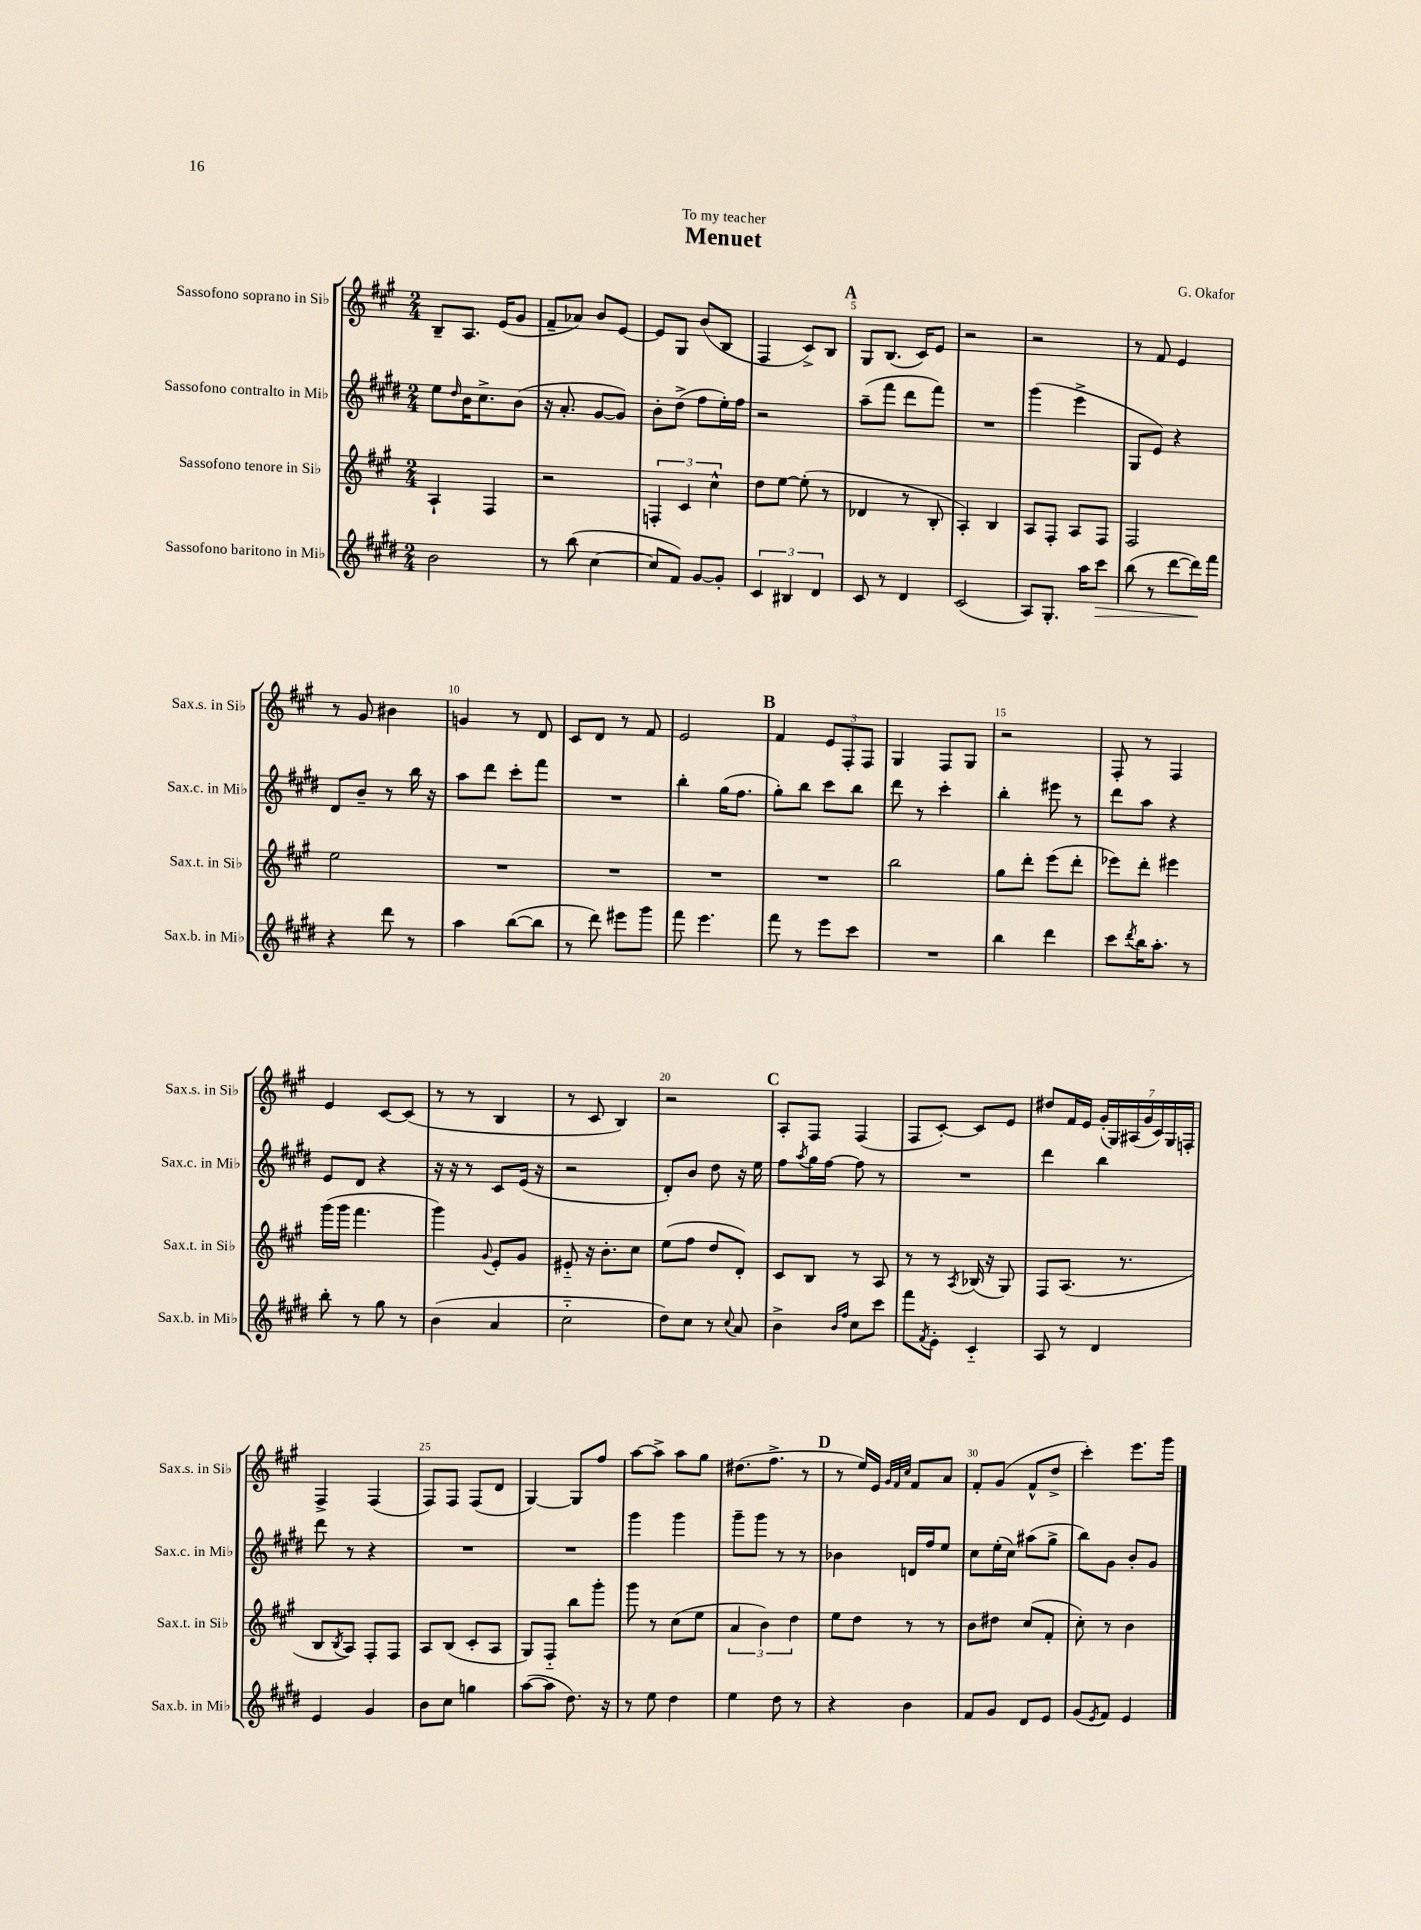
\header { title = "Menuet" composer = "G. Okafor" dedication = "To my teacher" }
<<
\new StaffGroup <<
\new Staff = "s0" \with { instrumentName = "Sassofono soprano in Sib" shortInstrumentName = "Sax.s. in Sib" } {
    \clef treble \key a \major \numericTimeSignature \time 2/4
    b8-- a8. e'16( gis'8 |
    fis'8-- aes'8) b'8 e'8~ |
    e'8 gis8 b'8( b8 |
    fis4 cis'8->) b8 |
    \mark \markup { \bold "A" } gis8 b8.( cis'16) e'8 |
    r2 |
    r2 |
    r8 fis'8 e'4 |
    r8 gis'8 bis'4 |
    g'4 r8 d'8 |
    cis'8 d'8 r8 fis'8 |
    e'2 |
    \mark \markup { \bold "B" } fis'4 \tuplet 3/2 { e'8 fis8-. fis8 } |
    gis4 fis8 gis8 |
    r2 |
    fis8-. r8 fis4 |
    e'4 cis'8~ cis'8( |
    r8 r8 b4 |
    r8 cis'8 b4) |
    r2 |
    \mark \markup { \bold "C" } a8-. fis8 fis4( |
    fis8 cis'8~-.) cis'8 e'8 |
    dis''8 fis'16 e'16 \tuplet 7/4 { gis'16-.( gis16) ais16( gis'16 cis'16) gis16 f16-. } |
    fis4-> fis4( |
    fis8) fis8 fis8( d'8 |
    gis4~) gis8 fis''8 |
    a''8~ a''8-> a''8 gis''8 |
    dis''8.( fis''8.-> r8 |
    \mark \markup { \bold "D" } r8 e''16) e'16 \grace { gis'32 fis'32 cis''32 } fis'8 a'8 |
    fis'8-. gis'8( fis'8-^ d''8-> |
    cis'''4-.) e'''8. gis'''16 \bar "|." |
}
\new Staff = "s1" \with { instrumentName = "Sassofono contralto in Mib" shortInstrumentName = "Sax.c. in Mib" } {
    \clef treble \key e \major \numericTimeSignature \time 2/4
    e''8 \grace { dis''16 } b'16 cis''8.-> b'8( |
    r16 a'8.-. gis'8~ gis'8) |
    b'8-. dis''8->( fis''8 e''16-.) fis''16 |
    r2 |
    \mark \markup { \bold "A" } a''8--( fis'''8 dis'''8 fis'''8) |
    R2 |
    gis'''4( e'''4-> |
    gis8 e'8) r4 |
    dis'8 b'8-- r8 b''16 r16 |
    a''8 dis'''8 cis'''8-. fis'''8 |
    R2 |
    b''4-. gis''16( fis''8. |
    \mark \markup { \bold "B" } gis''8-.) b''8 cis'''8 b''8 |
    dis'''8 r8 cis'''4-. |
    b''4-. eis'''8 r8 |
    dis'''8 a''8 r4 |
    e'8 dis'8 r4 |
    r16 r16 r8 cis'8 e'16( r16 |
    r2 |
    dis'8-.) b'8 dis''8 r16 e''16 |
    \mark \markup { \bold "C" } fis''8 \acciaccatura { a''8 } gis''16 fis''16~ fis''8 r8 |
    R2 |
    dis'''4 b''4 |
    dis'''8 r8 r4 |
    R2 |
    R2 |
    gis'''4 gis'''4 |
    gis'''8-- gis'''8 r8 r8 |
    \mark \markup { \bold "D" } bes'4 d'16 fis''16 e''8 |
    cis''8 e''16-.( cis''16) ais''8( gis''8-> |
    b''8) gis'8 b'8-. gis'8 \bar "|." |
}
\new Staff = "s2" \with { instrumentName = "Sassofono tenore in Sib" shortInstrumentName = "Sax.t. in Sib" } {
    \clef treble \key a \major \numericTimeSignature \time 2/4
    a4-! fis4 |
    r2 |
    \tuplet 3/2 { f4-. cis'4 cis''4-^ } |
    d''8 e''8~ e''8-.( r8 |
    \mark \markup { \bold "A" } des'4 r8 b8-. |
    a4-.) b4 |
    a8 fis8-. a8 fis8 |
    fis2 |
    e''2 |
    R2 |
    R2 |
    R2 |
    \mark \markup { \bold "B" } R2 |
    b''2 |
    gis''8 d'''8-. e'''8( d'''8-. |
    ees'''8) d'''8-. eis'''4 |
    gis'''16( gis'''16 fis'''4. |
    gis'''4) \appoggiatura { gis'8 } e'8-. gis'8 |
    eis'8-_ r16 b'8.-. cis''8 |
    e''8( fis''8 d''8 d'8-.) |
    \mark \markup { \bold "C" } cis'8 b8 r8 a8 |
    r8 r8 \acciaccatura { a8 } bes16( r16 gis8) |
    fis8 a8.( r8. |
    b8 \acciaccatura { b8 } a8) fis8-. fis8 |
    a8 b8( cis'8-. a8 |
    gis8) fis8-_ b''8 gis'''8-. |
    gis'''8 r8 cis''8( e''8 |
    \tuplet 3/2 { a'4 b'4) d''4 } |
    \mark \markup { \bold "D" } e''8 d''8 r8 r8 |
    b'8 dis''8 cis''8( fis'8-. |
    cis''8-.) r8 b'4 \bar "|." |
}
\new Staff = "s3" \with { instrumentName = "Sassofono baritono in Mib" shortInstrumentName = "Sax.b. in Mib" } {
    \clef treble \key e \major \numericTimeSignature \time 2/4
    b'2 |
    r8 b''8( cis''4~ |
    cis''8 fis'8) gis'8~ gis'8-. |
    \tuplet 3/2 { cis'4 bis4 dis'4 } |
    \mark \markup { \bold "A" } cis'8 r8 dis'4 |
    cis'2( |
    a8) gis8.-. a''16 cis'''8\> |
    b''8( r8 dis'''8~ dis'''16\!) fis'''16 |
    r4 dis'''8 r8 |
    a''4 b''8~( b''8 |
    r8 dis'''8) eis'''8 gis'''8 |
    fis'''8 e'''4. |
    \mark \markup { \bold "B" } fis'''8 r8 e'''8 cis'''8 |
    R2 |
    b''4 dis'''4 |
    cis'''8 \acciaccatura { dis'''8 } b''16 a''8.-. r8 |
    b''8-. r8 gis''8 r8 |
    b'4( a'4 |
    cis''2-_ |
    dis''8) cis''8 r8 \appoggiatura { cis''8 } a'8 |
    \mark \markup { \bold "C" } b'4-> \grace { b'16 fis''16 } cis''8 cis'''8 |
    fis'''8 \acciaccatura { fis'8 } e'8-. cis'4-_ |
    a8 r8 dis'4 |
    e'4 gis'4 |
    b'8 cis''8 g''4 |
    a''8~( a''8 dis''8.) r16 |
    r8 e''8 dis''4 |
    e''4 dis''8 r8 |
    \mark \markup { \bold "D" } r4 b'4 |
    fis'8 gis'8 dis'8 e'8 |
    gis'8( \acciaccatura { e'8 } fis'8) e'4 \bar "|." |
}
>>
>>
\layout { \context { \Score \override BarNumber.break-visibility = ##(#f #t #t) barNumberVisibility = #(every-nth-bar-number-visible 5) } }
